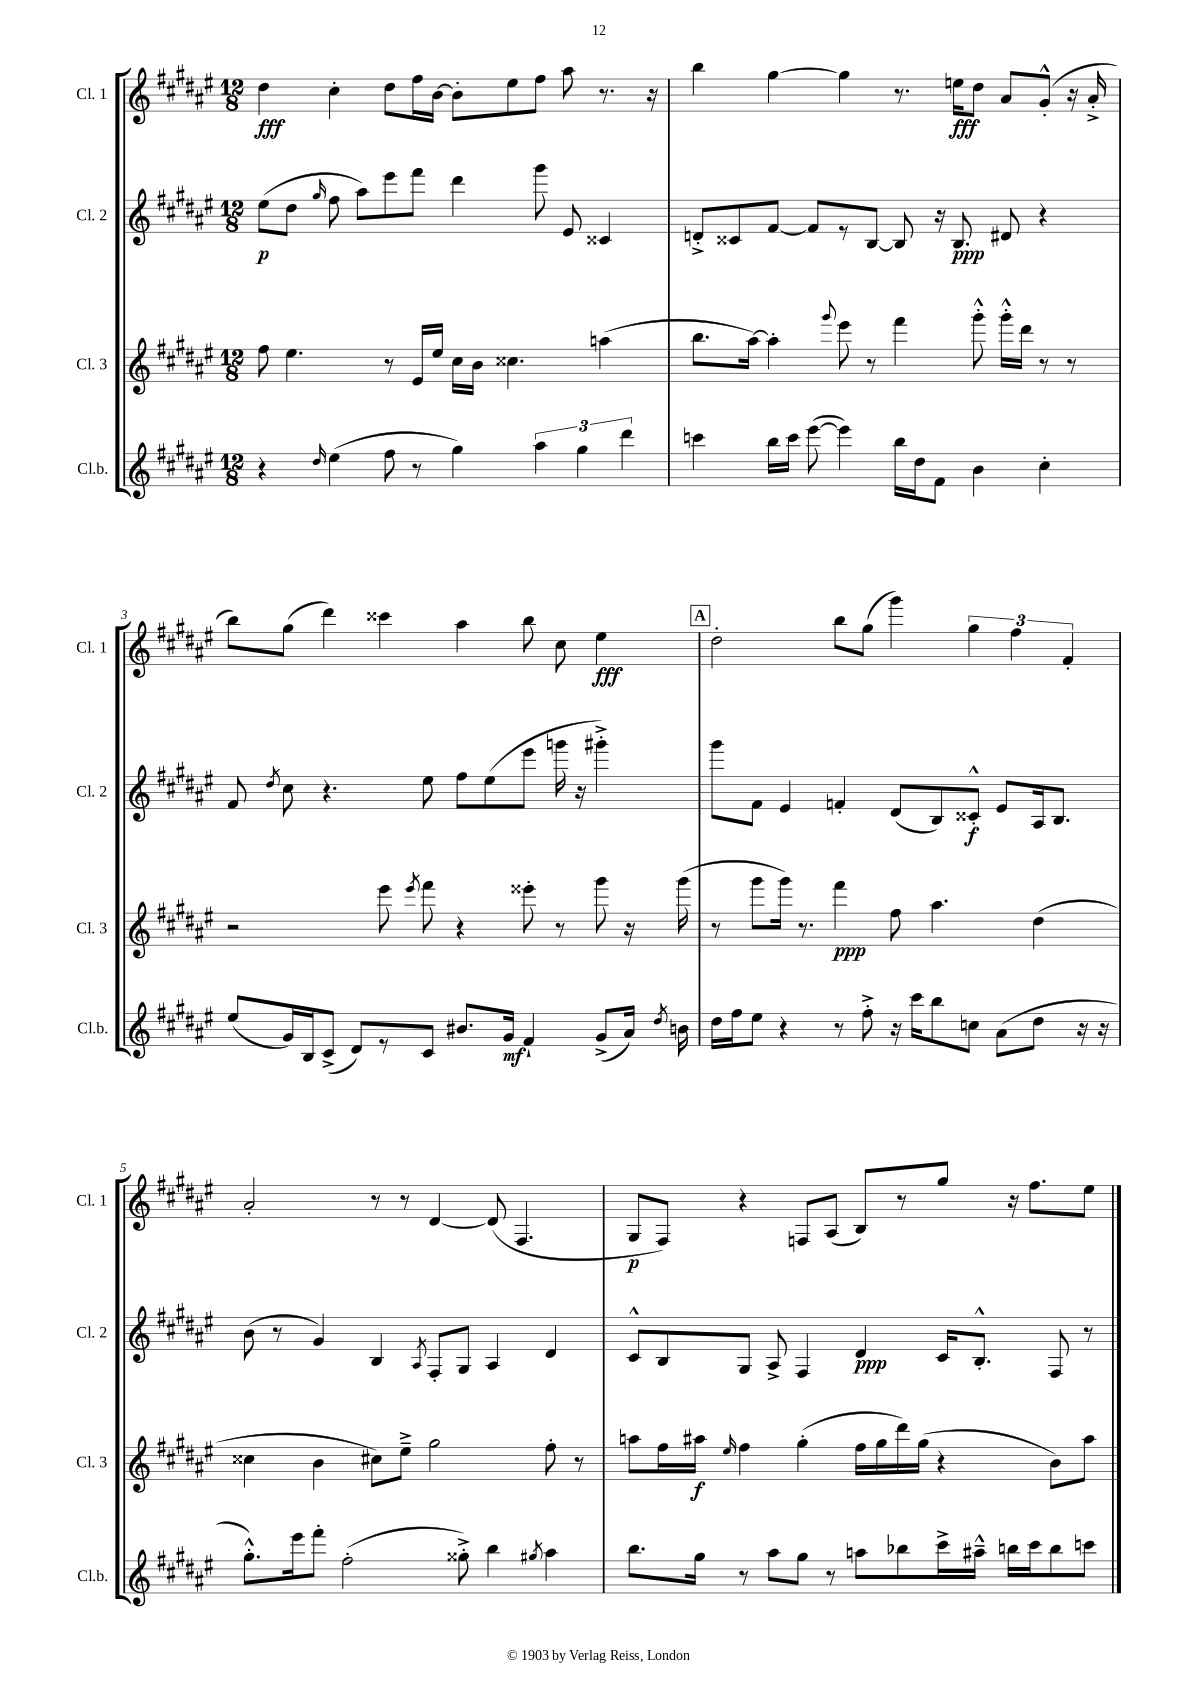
<<
\new StaffGroup <<
\new Staff = "s0" \with { instrumentName = "Cl. 1" shortInstrumentName = "Cl. 1" } {
    \clef treble \key fis \major \numericTimeSignature \time 12/8
    \autoBeamOff dis''4\fff cis''4-. dis''8[ fis''16 b'16]~ b'8[-. eis''8 fis''8] ais''8 r8. r16 |
    b''4 gis''4~ gis''4 r8. e''16[\fff dis''8] ais'8[ gis'8]-.-^( r16 ais'16-.-> |
    b''8[) gis''8]( dis'''4) cisis'''4 ais''4 b''8 cis''8 eis''4\fff |
    \mark \markup { \box "A" } dis''2-. b''8[ gis''8]( gis'''4) \tuplet 3/2 { gis''4 fis''4 fis'4-. } |
    ais'2-. r8 r8 dis'4~ dis'8( fis4. |
    gis8[\p fis8]) r4 f8[ ais8]( b8[) r8 gis''8] r16 fis''8.[ eis''8] \bar "|." |
}
\new Staff = "s1" \with { instrumentName = "Cl. 2" shortInstrumentName = "Cl. 2" } {
    \clef treble \key fis \major \numericTimeSignature \time 12/8
    \autoBeamOff eis''8[\p( dis''8] \grace { gis''16 } fis''8 ais''8[) eis'''8 fis'''8] dis'''4 gis'''8 eis'8 cisis'4 |
    d'8[-.-> cisis'8 fis'8]~ fis'8[ r8 b8]~ b8 r16 b8.\ppp dis'8 r4 |
    fis'8 \acciaccatura { dis''8 } cis''8 r4. eis''8 fis''8[ eis''8( eis'''8] g'''16 r16 gis'''4-.->) |
    \mark \markup { \box "A" } gis'''8[ fis'8] eis'4 f'4-. dis'8[( b8) cisis'8]-.-^\f eis'8[ ais16 b8.] |
    b'8( r8 gis'4) b4 \acciaccatura { ais8 } fis8[-. gis8] ais4 dis'4 |
    cis'8[-^ b8 gis8] ais8-> fis4 dis'4\ppp cis'16[ b8.]-.-^ fis8 r8 \bar "|." |
}
\new Staff = "s2" \with { instrumentName = "Cl. 3" shortInstrumentName = "Cl. 3" } {
    \clef treble \key fis \major \numericTimeSignature \time 12/8
    \autoBeamOff fis''8 eis''4. r8 eis'16[ eis''16] cis''16[ b'16] cisis''4. a''4( |
    b''8.[ ais''16]~) ais''4-. \appoggiatura { gis'''8 } eis'''8 r8 fis'''4 gis'''8-.-^ gis'''16[-.-^ dis'''16] r8 r8 |
    r2 eis'''8 \acciaccatura { eis'''8 } fis'''8 r4 eisis'''8-. r8 gis'''8 r16 gis'''16( |
    \mark \markup { \box "A" } r8 gis'''8[ gis'''16]) r8. fis'''4\ppp fis''8 ais''4. dis''4( |
    cisis''4 b'4 cis''8[) eis''8]---> gis''2 fis''8-. r8 |
    a''8[ fis''16 ais''16]\f \grace { eis''16 } fis''4 gis''4-.( fis''16[ gis''16 dis'''16) gis''16]( r4 b'8[) ais''8] \bar "|." |
}
\new Staff = "s3" \with { instrumentName = "Cl.b." shortInstrumentName = "Cl.b." } {
    \clef treble \key fis \major \numericTimeSignature \time 12/8
    \autoBeamOff r4 \grace { dis''16 } eis''4( fis''8 r8 gis''4) \tuplet 3/2 { ais''4 gis''4 dis'''4 } |
    c'''4 b''16[ c'''16] eis'''8~( eis'''4) b''16[ dis''16 fis'8] b'4 cis''4-. |
    eis''8[( gis'16) b16 cis'8]->( dis'8[) r8 cis'8] bis'8.[ gis'16]\mf fis'4-! gis'8[->( ais'16]) \acciaccatura { dis''8 } b'16 |
    \mark \markup { \box "A" } dis''16[ fis''16 eis''8] r4 r8 fis''8-.-> r16 cis'''16[ b''8 c''8] ais'8[( dis''8] r16 r16 |
    gis''8.[-.-^) eis'''16 fis'''8]-. fis''2-.( gisis''8-.->) b''4 \acciaccatura { gis''8 } ais''4 |
    b''8.[ gis''16] r8 ais''8[ gis''8] r8 a''8[ bes''8 cis'''16-> ais''16]---^ b''16[ cis'''16 b''8 c'''8] \bar "|." |
}
>>
>>
